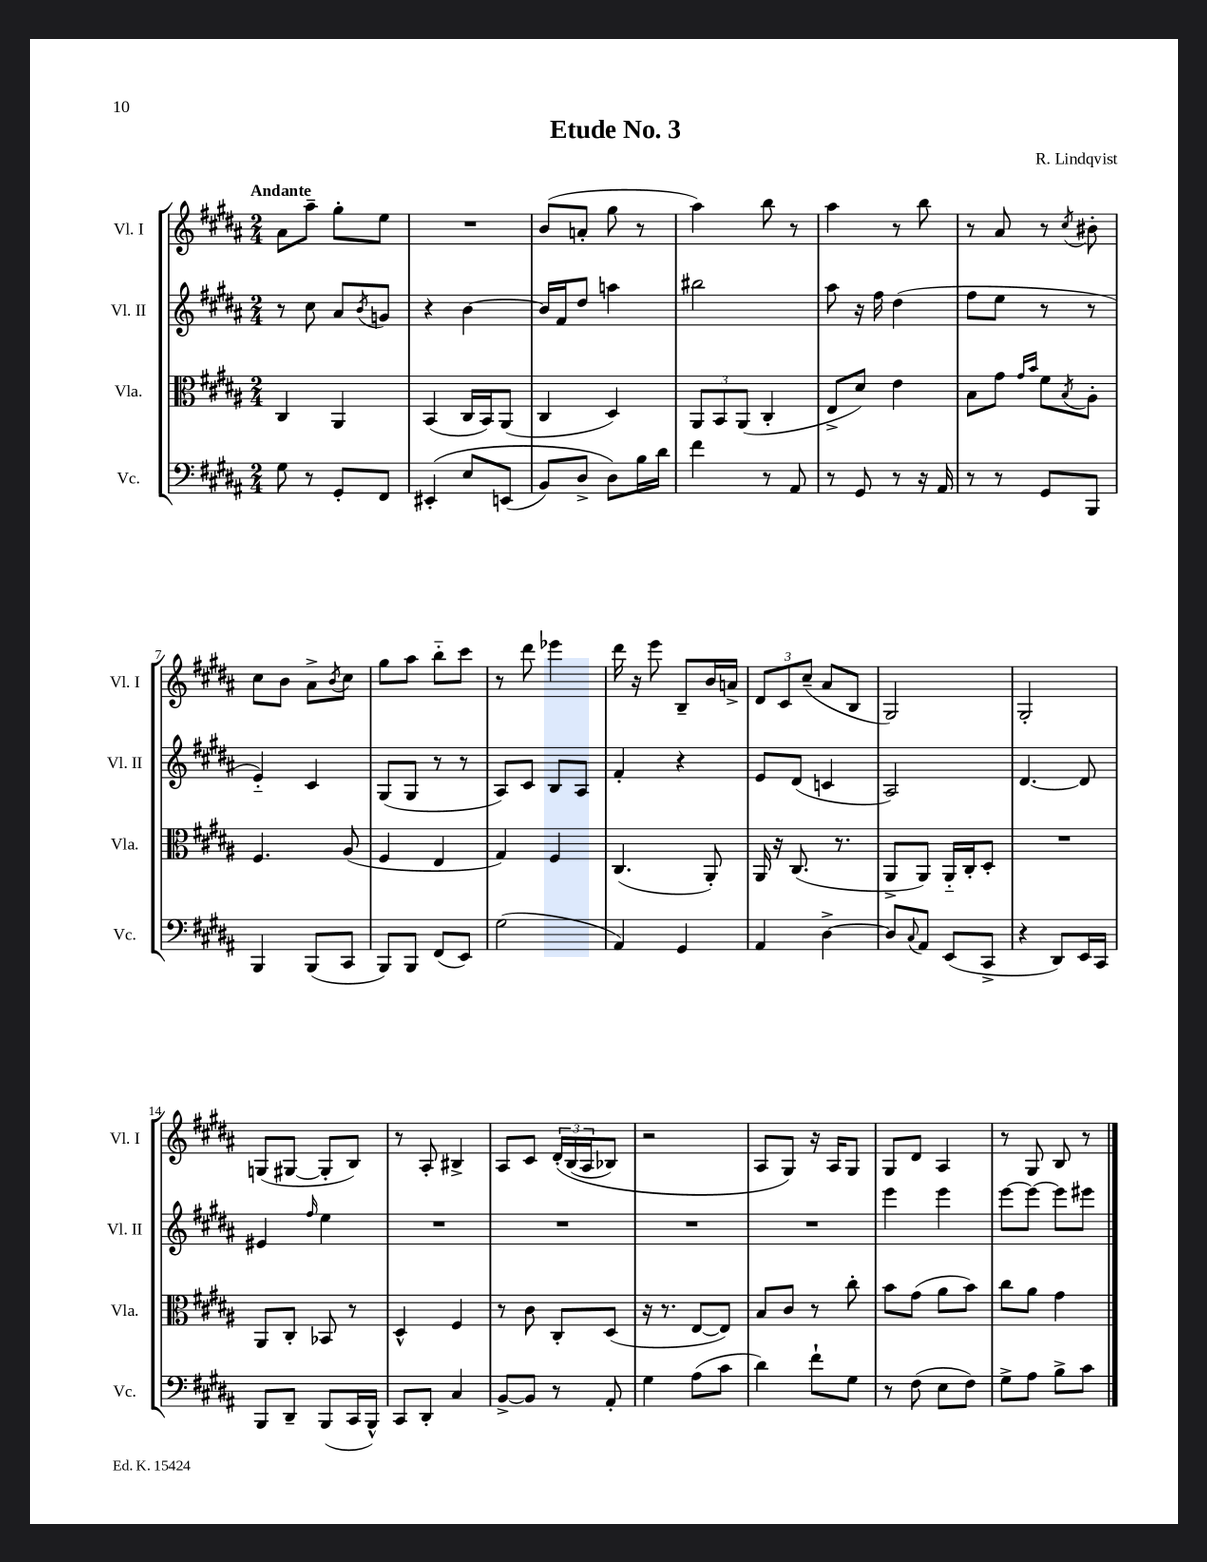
\header { title = "Etude No. 3" composer = "R. Lindqvist" }
<<
\new StaffGroup <<
\new Staff = "s0" \with { instrumentName = "Vl. I" shortInstrumentName = "Vl. I" } {
    \clef treble \key b \major \numericTimeSignature \time 2/4 \tempo "Andante"
    ais'8 ais''8-- gis''8-. e''8 |
    R2 |
    b'8( a'8-. gis''8 r8 |
    ais''4) b''8 r8 |
    ais''4 r8 b''8 |
    r8 ais'8 r8 \acciaccatura { cis''8 } bis'8-. |
    cis''8 b'8 ais'8-> \acciaccatura { b'8 } cis''8 |
    gis''8 ais''8 b''8-_ cis'''8 |
    r8 dis'''8 ees'''4 |
    dis'''16 r16 e'''8 b8-- b'16 a'16-> |
    \tuplet 3/2 { dis'8 cis'8 cis''8--( } ais'8 b8 |
    gis2) |
    gis2-. |
    g8( gis8~ gis8-. b8) |
    r8 ais8-. bis4-> |
    ais8 cis'8 \tuplet 3/2 { dis'16-.\( b16( ais16 } bes8) |
    r2 |
    ais8 gis8\) r16 ais16 gis8 |
    gis8 dis'8 ais4 |
    r8 gis8 b8 r8 \bar "|." |
}
\new Staff = "s1" \with { instrumentName = "Vl. II" shortInstrumentName = "Vl. II" } {
    \clef treble \key b \major \numericTimeSignature \time 2/4
    r8 cis''8 ais'8 \acciaccatura { b'8 } g'8 |
    r4 b'4~ |
    b'16 fis'16 dis''8 a''4 |
    bis''2 |
    ais''8 r16 fis''16 dis''4( |
    fis''8 e''8 r8 r8 |
    e'4-_) cis'4 |
    gis8( gis8 r8 r8 |
    ais8) cis'8 b8 ais8 |
    fis'4-. r4 |
    e'8 dis'8( c'4 |
    ais2) |
    dis'4.~ dis'8 |
    eis'4 \grace { fis''16 } e''4 |
    R2 |
    R2 |
    R2 |
    R2 |
    e'''4 e'''4 |
    e'''8~ e'''8~ e'''8 eis'''8 \bar "|." |
}
\new Staff = "s2" \with { instrumentName = "Vla." shortInstrumentName = "Vla." } {
    \clef alto \key b \major \numericTimeSignature \time 2/4
    cis4 ais,4 |
    b,4( cis16 b,16) ais,8( |
    cis4 dis4) |
    \tuplet 3/2 { ais,8 b,8 ais,8( } cis4-. |
    e8-> dis'8) e'4 |
    b8 gis'8 \grace { gis'16 b'16 } fis'8 \acciaccatura { b8 } ais8-. |
    fis4. ais8( |
    fis4 e4 |
    gis4) fis4 |
    cis4.( ais,8-.) |
    ais,16 r16 cis8.( r8. |
    ais,8-> ais,8) ais,16-_ cis16-. dis8-. |
    R2 |
    ais,8 cis8-. bes,8 r8 |
    dis4-^ fis4 |
    r8 cis'8 cis8-. dis8( |
    r16 r8. e8~ e8) |
    b8 cis'8 r8 cis''8-. |
    b'8 gis'8( ais'8 b'8) |
    cis''8 ais'8 gis'4 \bar "|." |
}
\new Staff = "s3" \with { instrumentName = "Vc." shortInstrumentName = "Vc." } {
    \clef bass \key b \major \numericTimeSignature \time 2/4
    gis8 r8 gis,8-. fis,8 |
    eis,4-.\( e8 e,8( |
    b,8) dis8-> dis8\) b16 dis'16 |
    fis'4 r8 ais,8 |
    r8 gis,8 r8 r16 ais,16 |
    r8 r8 gis,8 b,,8 |
    b,,4 b,,8( cis,8 |
    b,,8) b,,8 fis,8( e,8) |
    gis2( |
    ais,4) gis,4 |
    ais,4 dis4~-> |
    dis8 \appoggiatura { cis8 } ais,8 e,8( cis,8-> |
    r4 dis,8) e,16 cis,16 |
    b,,8 dis,8-- b,,8( cis,16 b,,16-^) |
    cis,8 dis,8-. cis4 |
    b,8~-> b,8 r8 ais,8-. |
    gis4 ais8( cis'8 |
    dis'4) fis'8-! gis8 |
    r8 fis8( e8 fis8) |
    gis8-> ais8 b8-> cis'8 \bar "|." |
}
>>
>>
